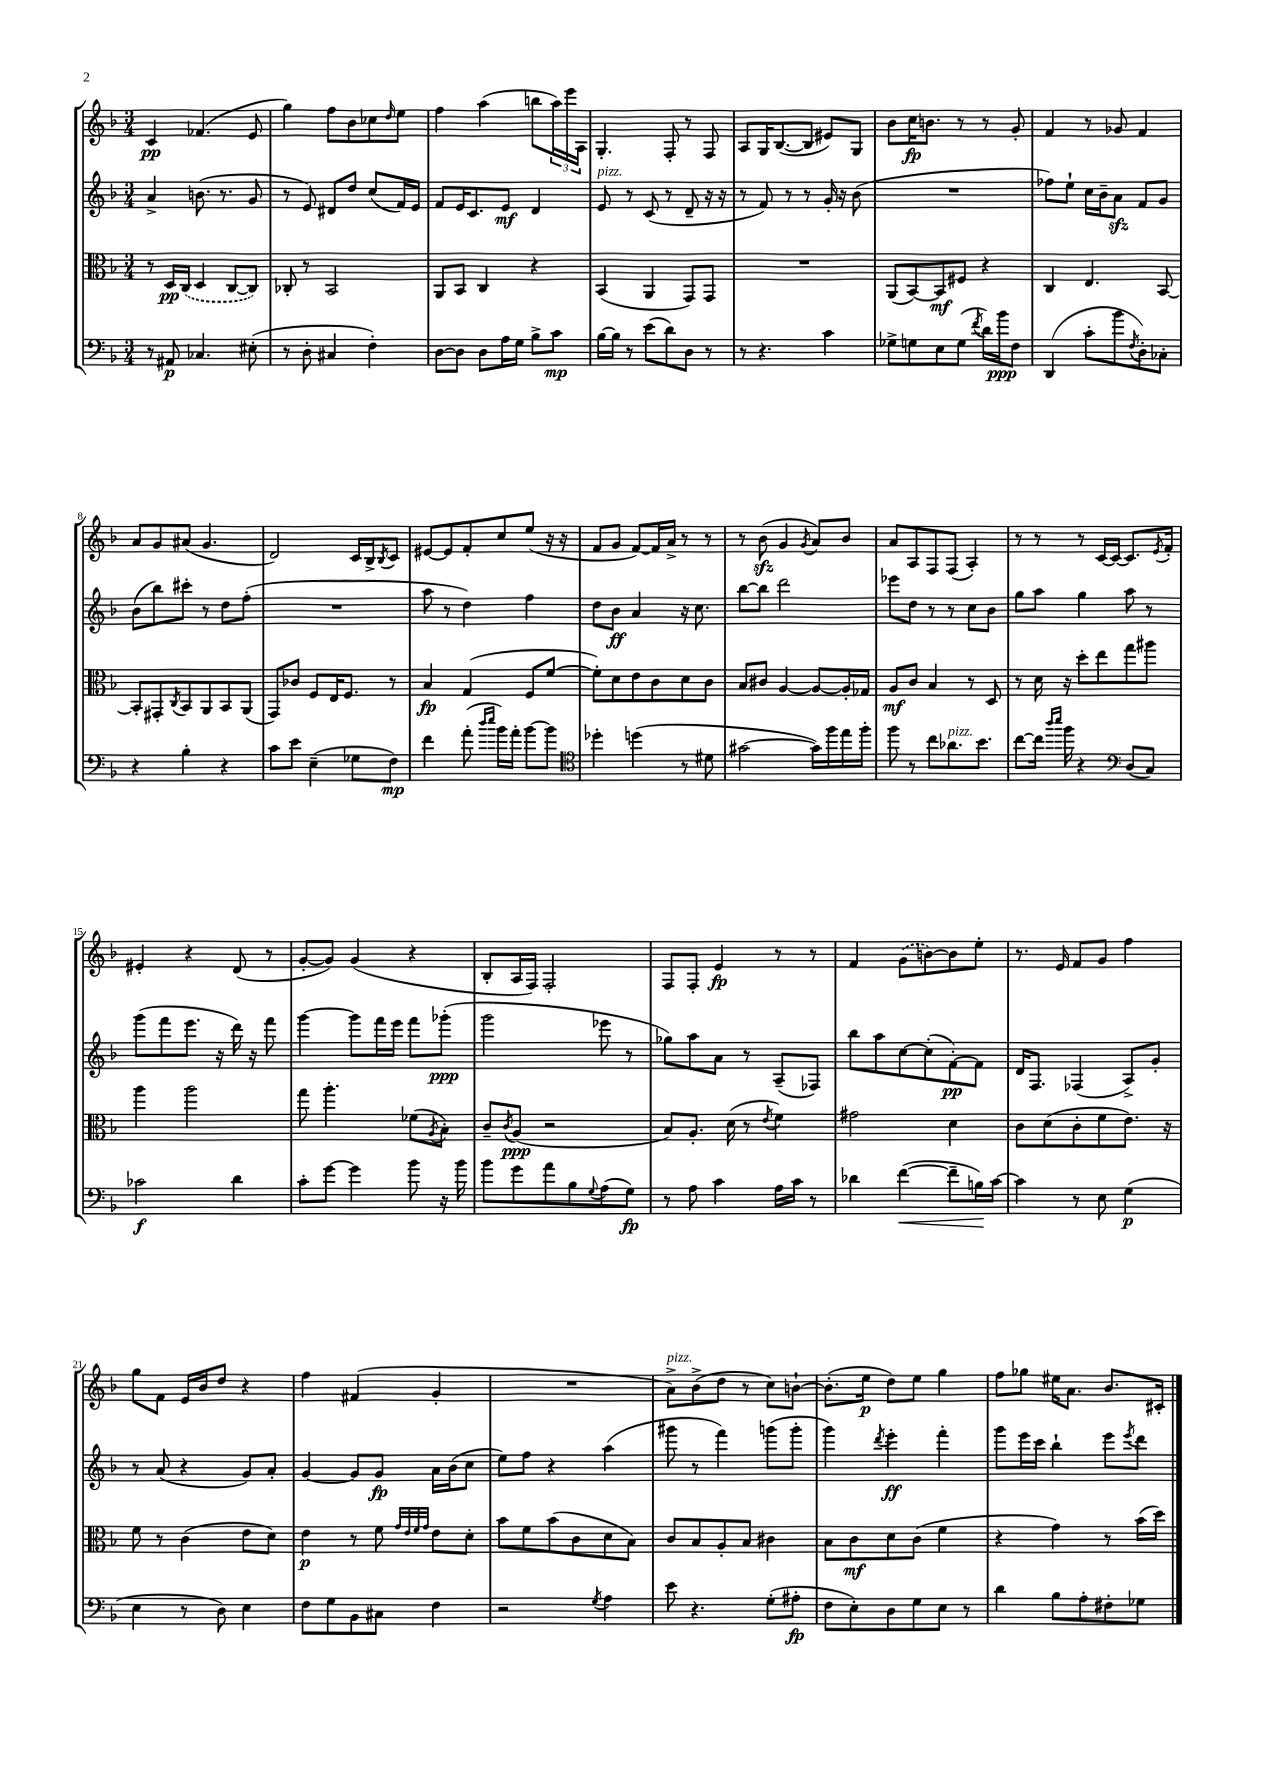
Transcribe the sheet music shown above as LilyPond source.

<<
\new StaffGroup <<
\new Staff = "s0" {
    \clef treble \key f \major \numericTimeSignature \time 3/4
    c'4\pp fes'4.( e'8 |
    g''4) f''8 bes'8 ces''8 \grace { d''16 } e''8 |
    f''4 a''4( b''8 \tuplet 3/2 { a''16) e'''16 a16 } |
    g4.-. f8-. r8 f8 |
    a8 g16 bes8.~( bes8 eis'8) g8 |
    bes'8 c''16\fp b'8. r8 r8 g'8-. |
    f'4 r8 ges'8 f'4 |
    a'8 g'8 ais'8( g'4. |
    d'2) c'16 bes16-> \acciaccatura { bes8 } c'8 |
    eis'8~ eis'8 f'8-. c''8 e''8( r16 r16 |
    f'8 g'8 f'8~) f'16 a'16-> r8 r8 |
    r8 bes'8\sfz( g'4 \acciaccatura { g'8 } a'8) bes'8 |
    a'8 a8 f8 f8( a4-.) |
    r8 r8 r8 c'16~ c'16~ c'8. \acciaccatura { e'8 } f'16-. |
    eis'4-. r4 d'8( r8 |
    g'8~-. g'8) g'4( r4 |
    bes8-. a16 f16) f2-. |
    f8 f8-. e'4\fp r8 r8 |
    f'4 \once \slurDashed g'8( b'8~) b'8 e''8-. |
    r8. e'16 f'8 g'8 f''4 |
    g''8 f'8 e'16 bes'16 d''8 r4 |
    f''4 fis'4( g'4-. |
    R2. |
    a'8->^\markup { \italic "pizz." }) bes'8->( d''8 r8 c''8) b'8~-! |
    b'8.-.( e''16\p d''8) e''8 g''4 |
    f''8 ges''8 eis''16 a'8. bes'8. cis'16-. \bar "|." |
}
\new Staff = "s1" {
    \clef treble \key f \major \numericTimeSignature \time 3/4
    a'4-> b'8.( r8. g'8 |
    r8 e'8) dis'8 d''8 c''8( f'16) e'16 |
    f'8 e'16 c'8. e'8\mf d'4 |
    e'8^\markup { \italic "pizz." } r8 c'8( r8 d'8-- r16 r16 |
    r8 f'8) r8 r8 g'16-. r16 bes'8( |
    R2. |
    fes''8) e''8-! c''16 bes'16-- a'8\sfz f'8 g'8 |
    bes'8( bes''8) cis'''8-. r8 d''8 f''8-.( |
    R2. |
    a''8 r8 d''4) f''4 |
    d''8 bes'8\ff a'4 r16 c''8. |
    bes''8~ bes''8 d'''2 |
    ees'''8 d''8 r8 r8 c''8 bes'8 |
    g''8 a''8 g''4 a''8 r8 |
    g'''8( f'''8 e'''8. r16 d'''16) r16 f'''8 |
    g'''4~ g'''8 f'''16 e'''16 f'''8 ges'''8-.\ppp( |
    g'''2 ees'''8 r8 |
    ges''8) a''8 a'8 r8 a8--( fes8) |
    bes''8 a''8 c''8~ c''8-.( f'8~-.\pp) f'8 |
    d'16 f8. fes4( a8->) g'8-. |
    r8 a'8( r4 g'8) a'8-. |
    g'4~ g'8 g'8\fp a'16 bes'16( c''8 |
    e''8) f''8 r4 a''4( |
    gis'''8 r8 f'''4) g'''8( g'''8-. |
    g'''4) \acciaccatura { d'''8 } e'''4-.\ff f'''4-. |
    g'''8 e'''16 c'''16 bes''4-! e'''8 \acciaccatura { e'''8 } d'''8 \bar "|." |
}
\new Staff = "s2" {
    \clef alto \key f \major \numericTimeSignature \time 3/4
    r8 d16\pp \once \slurDashed c16( d4 c8~ c8) |
    ces8-. r8 bes,2 |
    a,8 bes,8 c4 r4 |
    bes,4( a,4 g,8) g,8 |
    R2. |
    a,8( bes,8~) bes,8\mf fis8 r4 |
    c4 e4. bes,8~ |
    bes,8-. gis,8-. \acciaccatura { c8 } bes,8 a,8 bes,8 a,8( |
    g,8) ces'8 f8 e16 f8. r8 |
    bes4\fp g4( f8 f'8~ |
    f'8-.) d'8 e'8 c'8 d'8 c'8 |
    bes8 cis'8 a4~ a8~ a16-. ges16 |
    a8\mf c'8 bes4 r8 d8 |
    r8 d'16 r16 d''8-. e''8 g''8 ais''8 |
    a''4 a''2 |
    g''8 a''4.-. fes'8( \acciaccatura { a8 } bes8-.) |
    c'8-- \acciaccatura { c'8 } a8\ppp( r2 |
    bes8) a8.-. d'16( r8 \acciaccatura { e'8 } f'4) |
    gis'2 d'4 |
    c'8 d'8( c'8-. f'8 e'8.) r16 |
    f'8 r8 c'4( e'8 d'8) |
    e'4\p r8 f'8 \grace { g'32 e'32 f'32 g'32 } e'8 d'8-. |
    bes'8 f'8 bes'8( c'8 d'8 bes8) |
    c'8 bes8 a8-. bes8 cis'4 |
    bes8 c'8\mf d'8 c'8( f'4 |
    r4 g'4) r8 bes'16( d''16) \bar "|." |
}
\new Staff = "s3" {
    \clef bass \key f \major \numericTimeSignature \time 3/4
    r8 ais,8\p ces4. eis8-.( |
    r8 d8-. cis4 f4-.) |
    d8~ d8 d8 a16 g16 bes8-> c'8\mp |
    bes16~ bes16 r8 e'8( d'8) d8 r8 |
    r8 r4. c'4 |
    ges8-> g8 e8 g8( \acciaccatura { f'8 } d'16) bes'16\ppp f8 |
    d,4( c'8-. bes'8 \acciaccatura { f8 } d8-.) ces8-. |
    r4 bes4-. r4 |
    c'8 e'8 e4--( ges8 f8\mp) |
    f'4 a'8-.( \grace { d''16 e''16 } bes'16) a'16-. bes'8~ bes'8 |
    \clef tenor des''4-. d''4( r8 dis'8 |
    gis'2~ gis'16) f''16 e''16 f''16-. |
    f''8 r8 c''8 aes'8.^\markup { \italic "pizz." } bes'8. |
    c''8~ c''16 \grace { a''16 bes''16 } f''16 r4 \clef bass d8( c8) |
    ces'2\f d'4 |
    c'8-. g'8~ g'4 bes'8 r16 bes'16 |
    bes'8 g'8 a'8 bes8 \appoggiatura { g8 } a8( g8\fp) |
    r8 a8 c'4 a16 c'16 r8 |
    des'4 f'4~\<( f'8-- b16\!) c'16~ |
    c'4 r8 e8 g4\p( |
    e4 r8 d8) e4 |
    f8 g8 bes,8 cis8 f4 |
    r2 \acciaccatura { g8 } a4 |
    e'8 r4. g8-.( ais8-.\fp |
    f8 e8-.) d8 g8 e8 r8 |
    d'4 bes8 a8-. fis8-. ges8 \bar "|." |
}
>>
>>
